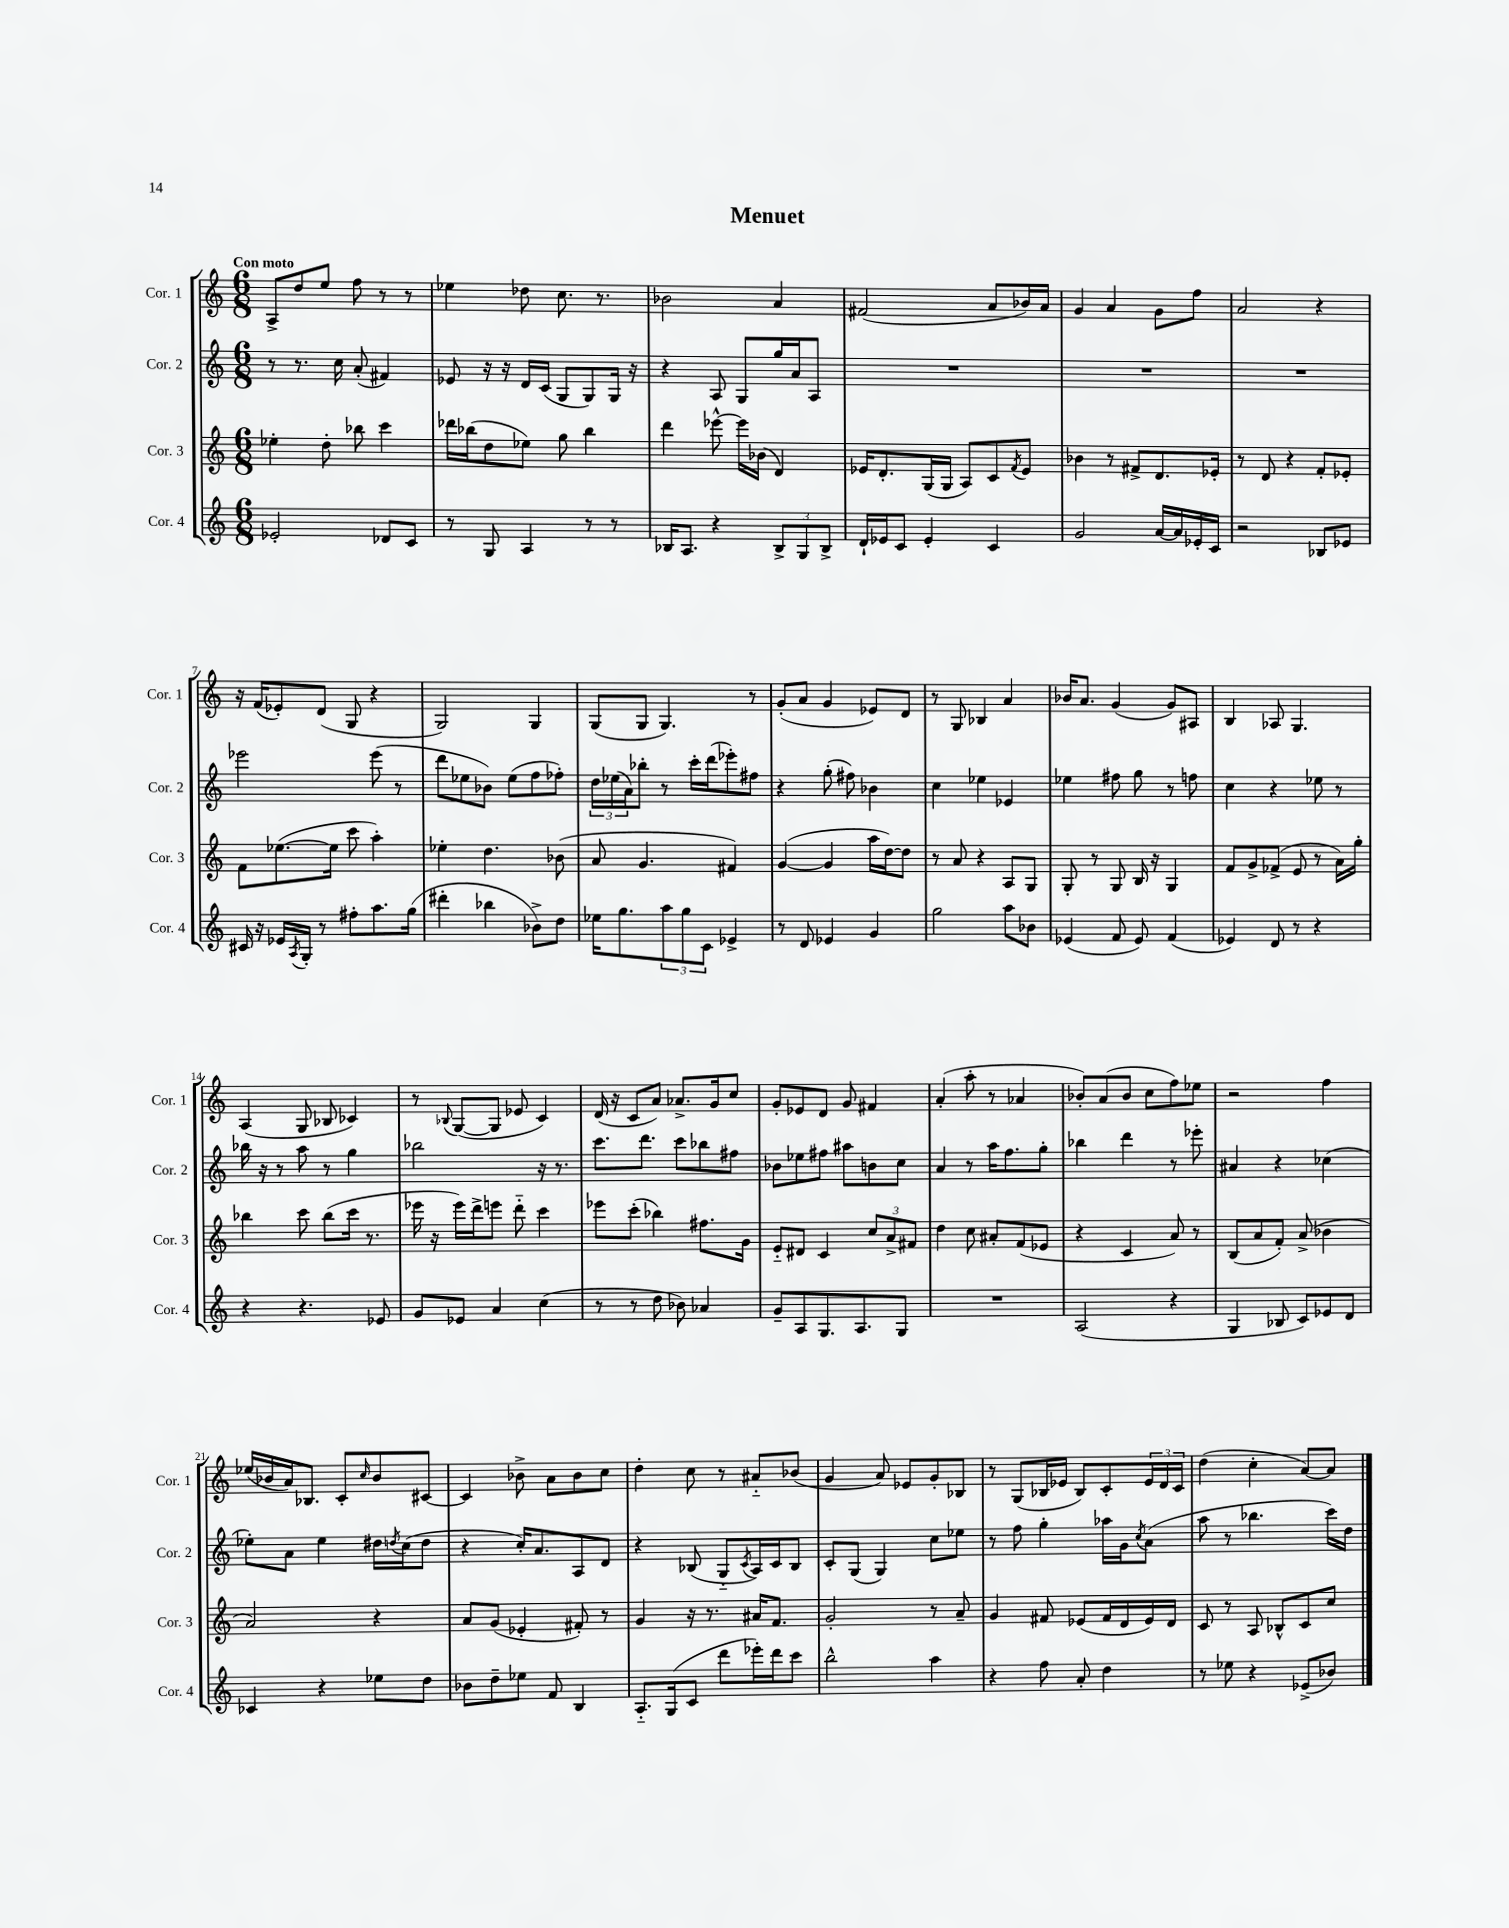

**kern	**kern	**kern	**kern
*part4	*part3	*part2	*part1
*staff4	*staff3	*staff2	*staff1
*I"Cor. 4	*I"Cor. 3	*I"Cor. 2	*I"Cor. 1
*I'Cor. 4	*I'Cor. 3	*I'Cor. 2	*I'Cor. 1
*clefG2	*clefG2	*clefG2	*clefG2
*k[]	*k[]	*k[]	*k[]
*M6/8	*M6/8	*M6/8	*M6/8
=1	=1	=1	=1
!	!	!	!LO:TX:a:B:t=Con moto
2e-X'/	4ee-X'\	8r	8A^/L
.	.	8.r	8dd/
.	8dd'\	.	8ee/J
.	.	16cc\	.
.	8bb-X\	(8a'/	8ff\
8d-X/L	4ccc\	4f#X/)	8r
8c/J	.	.	8r
=2	=2	=2	=2
8r	16ddd-X\LL	8e-X/	4ee-X\
.	(16bb-X\J	.	.
8G/	8dd\	16r	.
.	.	16r	.
4A/	8ee-X\J)	16d/LL	8dd-X\
.	.	(16c/JJ	.
.	8gg\	8G/L	8.cc\
8r	4bb-\	8G/)	.
.	.	.	8.r
8r	.	16G/Jk	.
.	.	16r	.
=3	=3	=3	=3
16B-X/KL	4ddd\	4r	2b-X\
8.A/J	.	.	.
4r	[8eee-X^^\	8A/	.
.	16eee-\LL]	8G/L	.
.	(16b-X\JJ	.	.
12B-^/L	4d/)	16gg/L	4a/
.	.	16a/J	.
12G/	.	.	.
.	.	8A/J	.
12B-^/J	.	.	.
=4	=4	=4	=4
16d`/LL	16e-X/KL	2.r	(2f#X/
16e-X/J	8.d'/	.	.
8c/J	.	.	.
4e-'/	(16G/L	.	.
.	16G/JJ	.	.
.	8A/L)	.	.
4c/	8c/	.	8a/L
.	8qf/	.	.
.	8e-/J	.	16b-X/L)
.	.	.	16a/JJ
=5	=5	=5	=5
2g/	4b-X\	2.r	4g/
.	8r	.	4a/
.	8f#X^/L	.	.
[16a/LL	8.d/	.	8g\L
16a/]	.	.	.
16e-X'/	.	.	8ff\J
16c/JJ	16e-X'/Jk	.	.
=6	=6	=6	=6
2r	8r	2.r	2a/
.	8d/	.	.
.	4r	.	.
8B-X/L	8f'/L	.	4r
8e-X/J	8e-X'/J	.	.
!!LO:LB:g=z
=7	=7	=7	=7
16c#X/	8f\L	2eee-X\	16r
16r	.	.	(16f/KL
16e-X/LL	([8.ee-X\	.	8e-X'/)
8qA/	.	.	.
16G'/JJ	.	.	.
8r	.	.	(8d/J
.	16ee-\Jk]	.	.
8ff#X'\L	8ccc\	.	8G/
8.aa\	4aa'\)	(8eee-\	4r
.	.	8r	.
(16gg\Jk	.	.	.
=8	=8	=8	=8
4ddd#X'\	4ee-X'\	8ddd\L	2G/)
.	.	8ee-X\	.
4bb-X\	4.dd\	8b-X\J)	.
.	.	(8ee-\L	.
8b-X^\L)	.	8ff\	4G/
8dd\J	(8b-X\	8ff-X'\J)	.
=9	=9	=9	=9
16ee-X\KL	8a/	24dd\LL	(8G/L
.	.	(24ee-X\	.
8.gg\	.	.	.
.	.	24a\J)	.
.	4.g/	8bb-X'\J	8G/J
12aa\	.	8r	4.G/)
12gg\	.	.	.
.	.	16ccc'\LL	.
12c\J	.	.	.
.	.	(16ddd\J	.
4e-X^/	4f#X/)	8eee-X'\)	.
.	.	8ff#X\J	8r
=10	=10	=10	=10
8r	([4g/	4r	(8g'/L
8d/	.	.	8a/J
4e-X/	4g/]	(8gg'\	4g/
.	.	8ff#X\)	.
4g/	16aa\LL	4b-X\	8e-X/L)
.	[16dd\J)	.	.
.	8dd\J]	.	8d/J
=11	=11	=11	=11
2gg\	8r	4cc\	8r
.	8a/	.	8G/
.	4r	4ee-X\	4B-X/
8aa\L	8A/L	4e-X/	4a/
8b-X\J	8G/J	.	.
=12	=12	=12	=12
(4e-X/	8G'/	4ee-X\	16b-X/KL
.	.	.	8.a/J
.	8r	.	.
8f/	8G/	8ff#X\	(4g/
8e-/)	16B/	8gg\	.
.	16r	.	.
(4f/	4G/	8r	8g/L)
.	.	8ffn\	8A#X/J
=13	=13	=13	=13
4e-X/)	8f/L	4cc\	4B/
.	8g^/	.	.
8d/	(8f-X^/J	4r	8A-X/
8r	8e/	.	4.G/
4r	8r	8ee-X\	.
.	16a\LL)	8r	.
.	16gg'\JJ	.	.
!!LO:LB:g=z
=14	=14	=14	=14
4r	4bb-X\	16bb-X\	(4A/
.	.	16r	.
.	.	8r	.
4.r	8ccc\	8aa\	8G/
.	(8bb-\L	8r	8B-X/
.	16ccc\Jk	4gg\	4c-X/)
.	8.r	.	.
8e-X/	.	.	.
=15	=15	=15	=15
8g/L	16eee-X\	2bb-X\	8r
.	16r	.	.
.	.	.	8qqB-X/
8e-X/J	16eee-\LL)	.	([8G/L
.	16ddd^\J	.	.
4a/	8eeen\J	.	8G/J]
.	8ddd\	.	8e-X/
(4cc\	4ccc\	16r	4c/)
.	.	8.r	.
=16	=16	=16	=16
8r	8eee-X\L	8.ccc\L	(16d/
.	.	.	16r
8r	(8ccc'\J	.	8c/L
.	.	8.ddd\J	.
8dd\	4bb-X\)	.	8a/J)
8b-X\)	.	8ccc\L	8.a-X^/L
4a-X/	8.ff#X\L	8bb-X\	.
.	.	.	16g/k
.	.	8ff#X\J	8cc/J
.	16g\Jk	.	.
=17	=17	=17	=17
8g~/L	8e/L	8b-X\L	8g'/L
8A/	8d#X/J	8ee-X\	8e-X/
8.G/	4c/	8ff#X\J	8d/J
.	.	8aa#X\L	8g/
8.A/	.	.	.
.	12cc/L	8bn\	4f#X/
.	12a^/	.	.
8G/J	.	8cc\J	.
.	12f#X/J	.	.
=18	=18	=18	=18
2.r	4dd\	4a/	(4a'/
.	8cc\	8r	8aa'\
.	8a#X'/L	16aa\KL	8r
.	.	8.ff\	.
.	(8f/	.	4a-X/
.	8e-X/J	8gg'\J	.
=19	=19	=19	=19
(2A/	4r	4bb-X\	8b-X'/L)
.	.	.	(8a/
.	4c/	4ddd\	8b-/J
.	.	.	8cc\L
4r	8a/)	8r	8ff\)
.	8r	8eee-X'\	8ee-X\J
=20	=20	=20	=20
4G/	(8B/L	4a#X/	2r
.	8a/	.	.
8B-X/	8f'/J)	4r	.
8c/L)	(8a^/	.	.
8e-X/	4b-X\	(4cc-X\	4ff\
8d/J	.	.	.
!!LO:LB:g=z
=21	=21	=21	=21
4c-X/	2a/)	8ee-X'\L)	(16ee-X/LL
.	.	.	16b-X/
.	.	8a\J	16a/J)
.	.	.	8.B-X/J
4r	.	4ee-\	.
.	.	.	8c'/L
.	.	.	16qqcc/
8ee-X\L	4r	16dd#X\LL	8b-/
.	.	8qddn/	.
.	.	(16cc\J	.
8dd\J	.	8dd\J	[8c#X/J
=22	=22	=22	=22
8b-X\L	8a/L	4r	4c#/]
8dd~\	(8g/J	.	.
8ee-X\J	4e-X'/	16cc'/KL)	8b-X^\
.	.	8.a/	.
8f/	.	.	8a\L
4B/	8f#X'/)	8A/	8b-\
.	8r	8d/J	8cc\J
=23	=23	=23	=23
8.A/L	4g/	4r	4dd'\
(16G/k	.	.	.
8c/J	16r	(8B-X/	8cc\
.	8.r	.	.
8ddd\L	.	8G/L	8r
.	.	8qc/	.
16eee-X'\L)	16a#X/KL	16A/L)	8a#X/L
16ddd\J	8.f/J	16c/J	.
8ccc\J	.	8B-/J	(8b-X/J
=24	=24	=24	=24
2bb^^\	2g'/	8c'/L	4g/
.	.	(8G/J	.
.	.	4G/)	8a/)
.	.	.	8e-X/L
4aa\	8r	8cc\L	8g'/
.	8a~/	8ee-X\J	8B-X/J
=25	=25	=25	=25
4r	4g/	8r	8r
.	.	8ff\	(8G/L
8ff\	8f#X/	4gg'\	16B-X/L
.	.	.	16e-X/JJ
8a'/	(8e-X/L	.	8B-/L)
4dd\	16f#/L	16aa-X\LL	8c'/
.	16d/	16g\J	.
.	.	8qcc/	.
.	16e-/)	(8a\J	24e-/L
.	.	.	24d/
.	16d/JJ	.	.
.	.	.	24c/JJ
=26	=26	=26	=26
8r	8c/	8aa\	(4dd\
8ee-X\	8r	8r	.
4r	8A/	4.bb-X\	4cc'\
.	8B-X^^/L	.	.
(8e-X^/L	8c/	.	[8a/L)
8b-X/J)	8cc/J	16ccc\LL)	8a/J]
.	.	16dd\JJ	.
==	==	==	==
*-	*-	*-	*-
